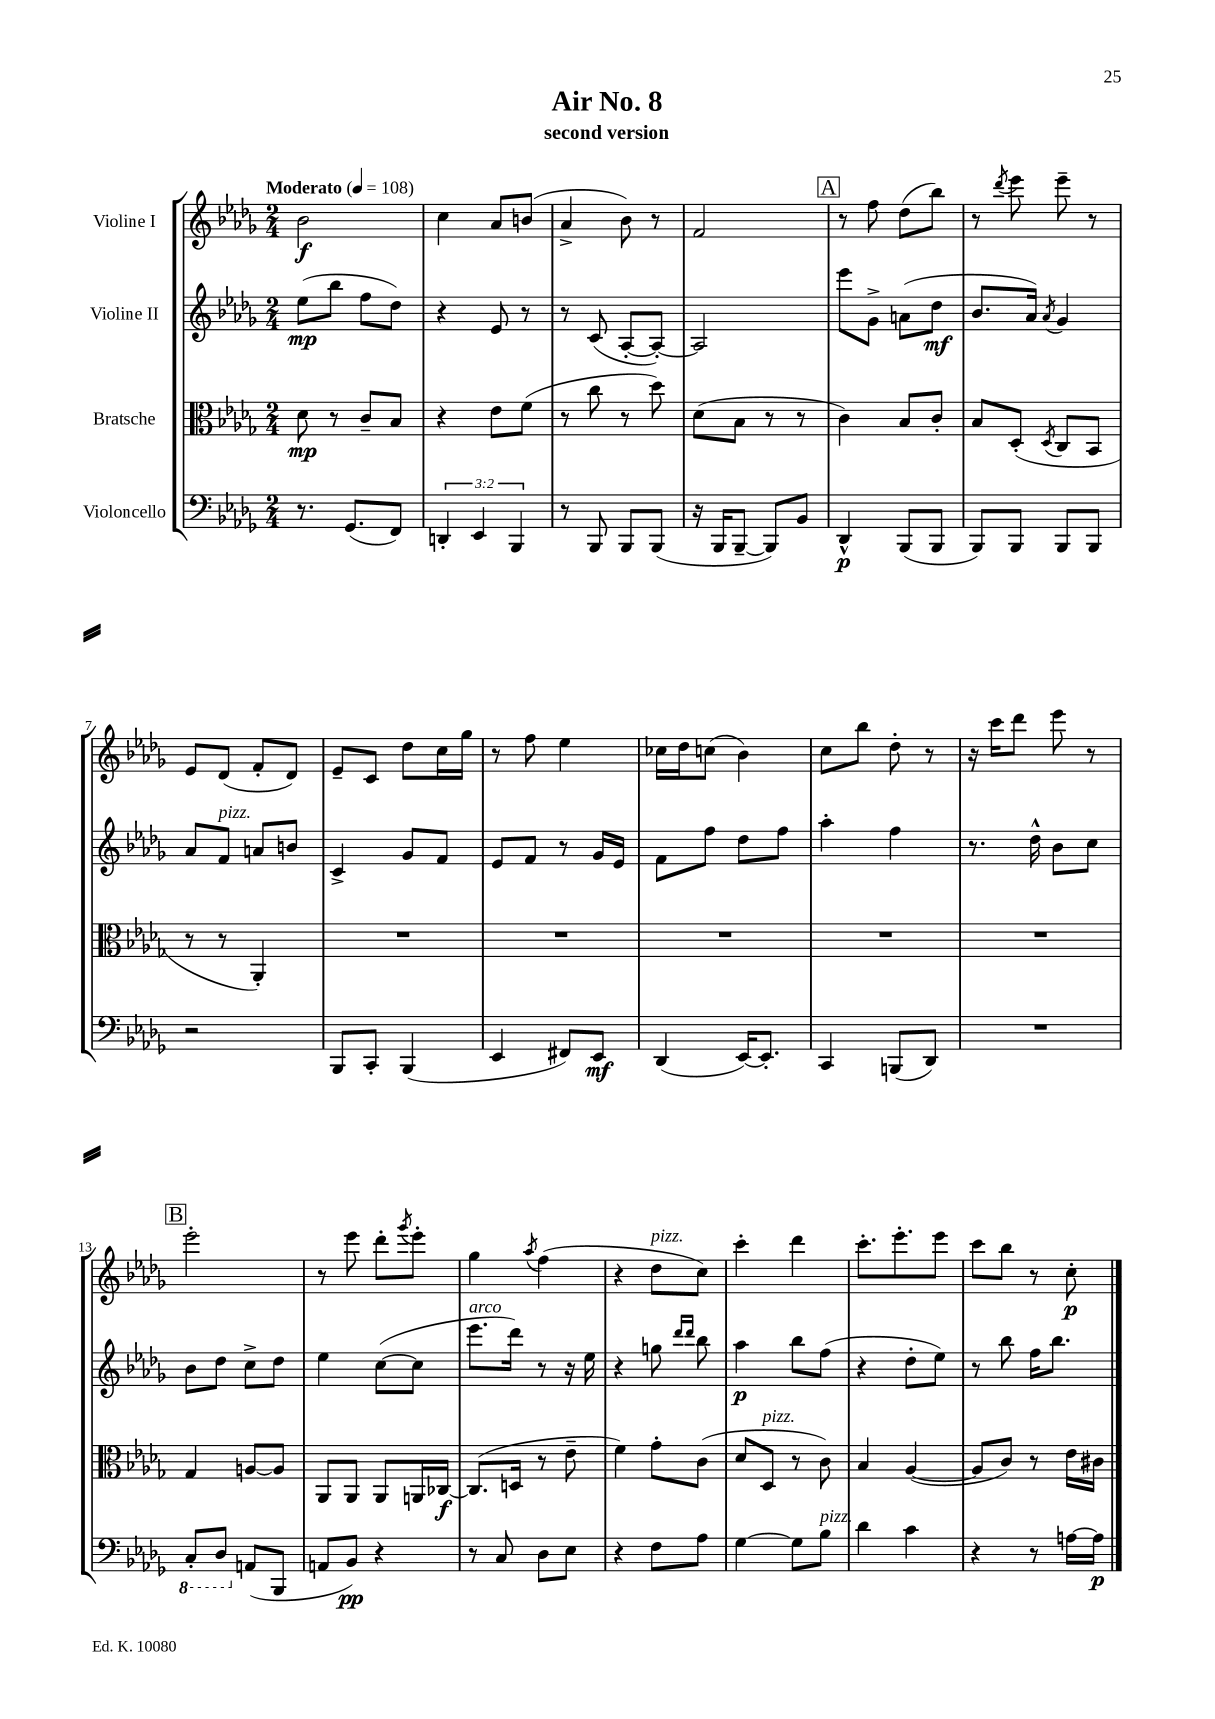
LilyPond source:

\header { title = "Air No. 8" subtitle = "second version" }
<<
\new StaffGroup <<
\new Staff = "s0" \with { instrumentName = "Violine I" } {
    \clef treble \key des \major \numericTimeSignature \time 2/4 \tempo "Moderato" 4 = 108
    bes'2\f |
    c''4 aes'8 b'8( |
    aes'4-> bes'8) r8 |
    f'2 |
    \mark \markup { \box "A" } r8 f''8 des''8( bes''8) |
    r8 \acciaccatura { des'''8 } ees'''8 ees'''8-- r8 |
    ees'8 des'8( f'8-. des'8) |
    ees'8-- c'8 des''8 c''16 ges''16 |
    r8 f''8 ees''4 |
    ces''16 des''16 c''8( bes'4) |
    c''8 bes''8 des''8-. r8 |
    r16 c'''16 des'''8 ees'''8 r8 |
    \mark \markup { \box "B" } ees'''2-. |
    r8 ees'''8 des'''8-. \acciaccatura { ges'''8 } ees'''8-. |
    ges''4 \acciaccatura { aes''8 } f''4( |
    r4 des''8^\markup { \italic "pizz." } c''8) |
    c'''4-. des'''4 |
    c'''8.-. ees'''8.-. ees'''8 |
    c'''8 bes''8 r8 c''8-.\p \bar "|." |
}
\new Staff = "s1" \with { instrumentName = "Violine II" } {
    \clef treble \key des \major \numericTimeSignature \time 2/4
    ees''8\mp( bes''8 f''8 des''8) |
    r4 ees'8 r8 |
    r8 c'8( aes8~-. aes8~-.) |
    aes2 |
    \mark \markup { \box "A" } ees'''8 ges'8-> a'8( des''8\mf |
    bes'8. aes'16) \acciaccatura { aes'8 } ges'4 |
    aes'8 f'8^\markup { \italic "pizz." } a'8 b'8 |
    c'4-> ges'8 f'8 |
    ees'8 f'8 r8 ges'16 ees'16 |
    f'8 f''8 des''8 f''8 |
    aes''4-. f''4 |
    r8. des''16-^ bes'8 c''8 |
    \mark \markup { \box "B" } bes'8 des''8 c''8-> des''8 |
    ees''4 c''8~( c''8 |
    ees'''8.^\markup { \italic "arco" } des'''16) r8 r16 ees''16 |
    r4 g''8 \grace { des'''16 des'''16 } bes''8 |
    aes''4\p bes''8 f''8( |
    r4 des''8-. ees''8) |
    r8 bes''8 f''16 bes''8. \bar "|." |
}
\new Staff = "s2" \with { instrumentName = "Bratsche" } {
    \clef alto \key des \major \numericTimeSignature \time 2/4
    des'8\mp r8 c'8-- bes8 |
    r4 ees'8 f'8( |
    r8 c''8 r8 des''8) |
    des'8( bes8 r8 r8 |
    \mark \markup { \box "A" } c'4) bes8 c'8-. |
    bes8 des8-.( \acciaccatura { des8 } c8 bes,8 |
    r8 r8 aes,4-.) |
    R2 |
    R2 |
    R2 |
    R2 |
    R2 |
    \mark \markup { \box "B" } ges4 a8~ a8 |
    aes,8 aes,8 aes,8 a,16 ces16~\f |
    ces8.( d16 r8 ees'8-- |
    f'4) ges'8-. c'8( |
    des'8 des8^\markup { \italic "pizz." } r8 c'8) |
    bes4 aes4~( |
    aes8 c'8) r8 ees'16 cis'16 \bar "|." |
}
\new Staff = "s3" \with { instrumentName = "Violoncello" } {
    \clef bass \key des \major \numericTimeSignature \time 2/4 \override Staff.TupletNumber.text = #tuplet-number::calc-fraction-text
    r8. ges,8.( f,8) |
    \tuplet 3/2 { d,4-. ees,4 bes,,4 } |
    r8 bes,,8 bes,,8 bes,,8( |
    r16 bes,,16 bes,,8~-- bes,,8) bes,8 |
    \mark \markup { \box "A" } des,4-^\p bes,,8( bes,,8 |
    bes,,8) bes,,8 bes,,8 bes,,8 |
    r2 |
    bes,,8 c,8-. bes,,4( |
    ees,4 fis,8) ees,8\mf |
    des,4( ees,16~) ees,8.-. |
    c,4 b,,8( des,8) |
    R2 |
    \mark \markup { \box "B" } \ottava #-1 c,8-. des,8 \ottava #0 a,8( bes,,8 |
    a,8 bes,8\pp) r4 |
    r8 c8 des8 ees8 |
    r4 f8 aes8 |
    ges4~ ges8 bes8^\markup { \italic "pizz." } |
    des'4 c'4 |
    r4 r8 a16~ a16\p \bar "|." |
}
>>
>>
